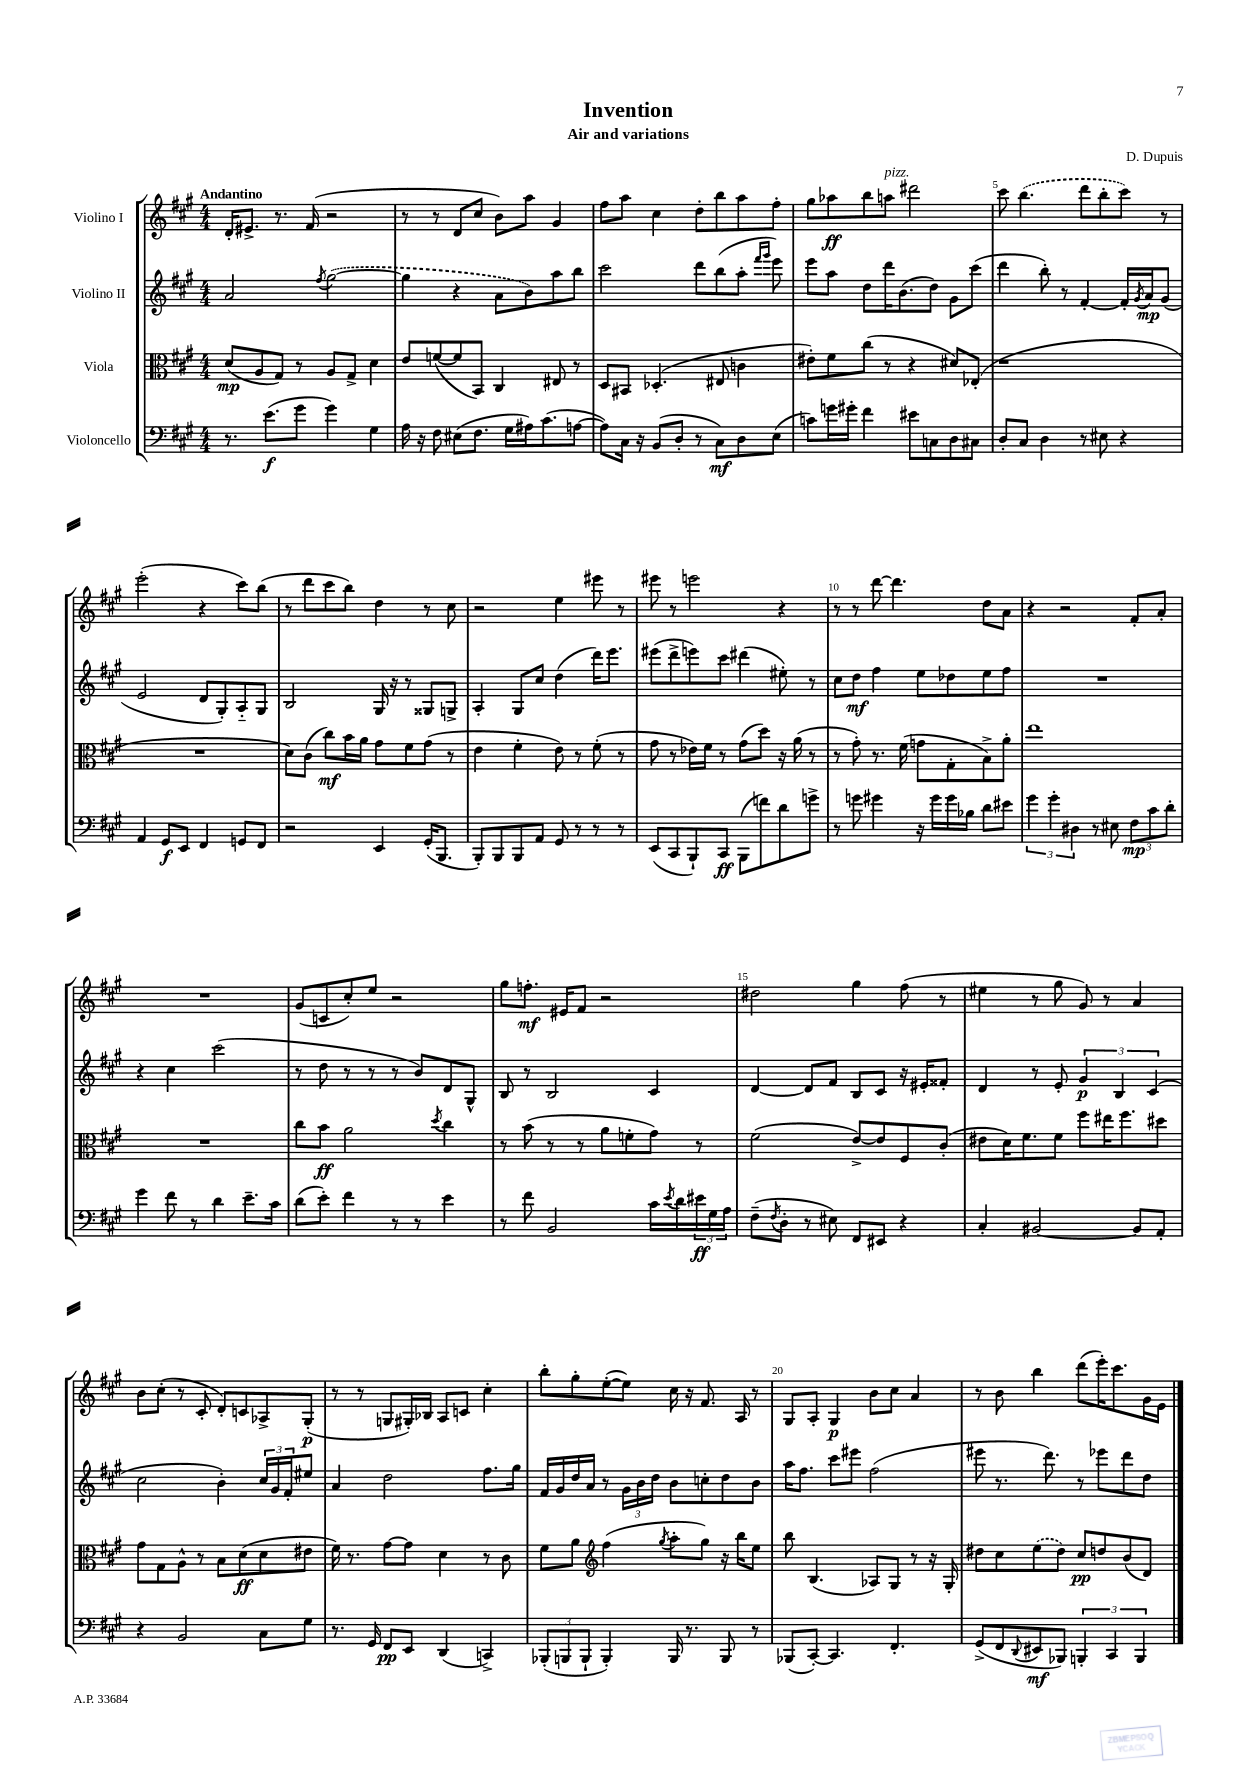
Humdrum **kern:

**kern	**kern	**kern	**kern
*staff4	*staff3	*staff2	*staff1
*clefF4	*clefC3	*clefG2	*clefG2
*k[f#c#g#]	*k[f#c#g#]	*k[f#c#g#]	*k[f#c#g#]
*M4/4	*M4/4	*M4/4	*M4/4
8.r	(8d	2a	16d'
.	.	.	8.e#^
.	8A	.	.
(8.e	.	.	.
.	8G#)	.	8.r
8g#	8r	.	.
.	.	.	(16f#
.	.	8qff#	.
4g#)	8A	([2gg#	2r
.	8G#^	.	.
4G#	4d	.	.
=	=	=	=
16A	8e	4gg#]	8r
16r	.	.	.
8F#	([8f	.	8r
(8E#	8f]	4r	8d
8.F#	8BB)	.	8cc#
.	4C#	8a	8b)
16G#	.	.	.
16A#)	.	8b)	8aa
(8.c#	.	.	.
.	8E#	8aa	4g#
[8A	8r	8bb	.
=	=	=	=
8A])	8D	2ccc#	8ff#
16C#	8BB#	.	8aa
16r	.	.	.
(8BB	(4.D-'	.	4cc#
8D'	.	.	.
8r	.	8ddd	8dd'
8C#)	8E#	(8bb	8bb
8D	4c	8aa'	8aa
.	.	16qqfff#	.
.	.	16qqggg#	.
(8E	.	8eee)	8ff#'
=	=	=	=
8c)	8e#')	8eee	8gg#
16g	8f#	8aa	8aa-
16g#'	.	.	.
4f#	(8cc#	8dd	8bb
.	8r	16ddd	8aa
.	.	(8.b	.
8e#	4r	.	2ddd#
8C	.	8dd)	.
8D	8d#)	8g#	.
8C#	(8E-'	(8ccc#	.
=	=	=	=
8D'	1r	4ddd	8ccc#
8C#	.	.	(4.bb
4D	.	8bb')	.
.	.	8r	.
8r	.	[4f#'	8ddd
8E#	.	.	8bb'
4r	.	16f#']	8ccc#)
.	.	8qg#	.
.	.	16a	.
.	.	(8g#	8r
=	=	=	=
4AA	1r	2e	(2eee'
8GG#	.	.	.
8EE	.	.	.
4FF#	.	8d	4r
.	.	8G#')	.
8GG	.	8A'~	8ccc#)
8FF#	.	8G#	(8bb
=	=	=	=
2r	8d)	2B	8r
.	(8c#	.	8ddd
.	8cc#)	.	8ccc#
.	16b	.	8bb)
.	16a	.	.
4EE	8g#	16G#	4dd
.	.	16r	.
.	8f#	8r	.
(16GG#'	(8g#	8G##	8r
8.BBB	.	.	.
.	8r	8G^	8cc#
=	=	=	=
8BBB')	4e	4A'	2r
8BBB	.	.	.
8BBB	4f#'	8G#	.
8AA	.	8cc#	.
8GG#	8e)	(4dd	4ee
8r	8r	.	.
8r	(8f#'	16ddd)	8eee#
.	.	8.eee	.
8r	8r	.	8r
=	=	=	=
(8EE	8g#	(8eee#	8eee#
8CC#	8r	8ddd^	8r
8BBB`)	16e-)	8eee)	2eee
.	16f#	.	.
8CC#	8r	8ccc#	.
(8BBB	(8g#	(4ddd#	.
8f)	8dd)	.	.
8d	16r	8ee#')	4r
.	(16a	.	.
8g^	8r	8r	.
=	=	=	=
8r	8r	8cc#	8r
8g	8g#')	8dd	8r
4g#	8.r	4ff#	[8ddd
.	.	.	4.ddd]
.	(16f#	.	.
16r	8g	8ee	.
16g#	.	.	.
16g#	8G#'	8dd-	.
16B-	.	.	.
8d	8B^)	8ee	8dd
8e#	8a'	8ff#	8a
=	=	=	=
6g#	1ee	1r	4r
6g#'	.	.	.
.	.	.	2r
6D#	.	.	.
8r	.	.	.
8E#	.	.	.
12F#	.	.	8f#'
12c#	.	.	.
.	.	.	8a'
12d'	.	.	.
=	=	=	=
4g#	1r	4r	1r
8f#	.	4cc#	.
8r	.	.	.
4d	.	(2ccc#	.
8.e~	.	.	.
16c#	.	.	.
=	=	=	=
(8d	8cc#	8r	(8g#
8e')	8b	8dd	8c
4f#	2a	8r	8cc#')
.	.	8r	8ee
8r	.	8r	2r
8r	.	8b)	.
.	8qdd	.	.
4e	4cc#	8d	.
.	.	8G#^^	.
=	=	=	=
8r	8r	8B	8gg#
8f#	(8b	8r	8.ff'
2BB	8r	2B	.
.	.	.	16e#
.	8r	.	8f#
.	8a	.	2r
.	8f'	.	.
16c#	8g#)	4c#	.
8qe	.	.	.
16d	.	.	.
24e#	8r	.	.
24G#	.	.	.
24A	.	.	.
=	=	=	=
(8F#~	(2f#	[4d	2dd#
8qF#	.	.	.
8D'	.	.	.
8r	.	8d]	.
8E#)	.	8f#	.
8FF#	[8e^)	8B	4gg#
8EE#	8e]	8c#	.
4r	8F#	16r	(8ff#
.	.	16e#'	.
.	(8c#'	8f##'	8r
=	=	=	=
4C#'	8e#	4d	4ee#
.	16d)	.	.
.	8.f#	.	.
[2BB#	.	8r	8r
.	8f#	8e'	8gg#
.	8ff#	6g#	8g#)
.	16ee#	.	8r
.	.	6B	.
.	8.ff#	.	.
8BB#]	.	.	4a
.	.	(6c#	.
8AA'	8dd#	.	.
=	=	=	=
4r	8g#	2cc#	8b
.	8G#	.	(8cc#'
2BB	8A^^	.	8r
.	8r	.	8c#'
.	8B	4b')	8d')
.	(8d	.	8c
8C#	8d	24cc#	8A-^
.	.	24g#	.
.	.	24f#'	.
8G#	8e#	8ee#	(8G#'
=	=	=	=
8.r	16f#)	4a	8r
.	8.r	.	.
.	.	.	8r
16GG#	.	.	.
8FF#	[8g#	2dd	8G
8EE	8g#]	.	16G#')
.	.	.	16B-
(4DD	4d	.	8A
.	.	.	8c
4CC^)	8r	8.ff#	4cc#'
.	8c#	.	.
.	.	16gg#	.
=	=	=	=
(12BBB-'	8f#	16f#	8bb'
.	.	16g#	.
12BBB	.	.	.
.	8a	16dd	8gg#'
12BBB`	.	.	.
.	.	16a	.
*	*clefG2	*	*
4BBB')	(4ff#	8r	([8ee'
.	.	24g#	8ee])
.	.	24b	.
.	.	24dd	.
.	8qgg#	.	.
16BBB	8aa'	8b	16cc#
8.r	.	.	16r
.	8gg#)	8cc'	8.f#
8BBB	16r	8dd	.
.	16bb	.	16A
8r	8ee	8b	8r
=	=	=	=
(8BBB-	8bb	16aa	8G#
.	.	8.ff#	.
[8CC#')	(4.B	.	8A'
4.CC#]	.	8ccc#	4G#
.	.	8eee#	.
.	8A-)	(2ff#	8b
4.FF#'	8G#	.	8cc#
.	8r	.	4a
.	16r	.	.
.	16G#'	.	.
=	=	=	=
(8GG#^	8dd#	8eee#	8r
8FF#	8cc#	8.r	8b
8qqDD	.	.	.
8EE#	(8ee	.	4bb
.	.	8.ddd)	.
8BBB-)	8dd#)	.	.
6BBB'	8cc#	8r	(8ddd
.	8dd	8eee-	16eee')
6CC#	.	.	.
.	.	.	8.ccc#
.	(8b	8ddd	.
6BBB	.	.	.
.	8d)	8dd	16g#
.	.	.	16e
==	==	==	==
*-	*-	*-	*-
